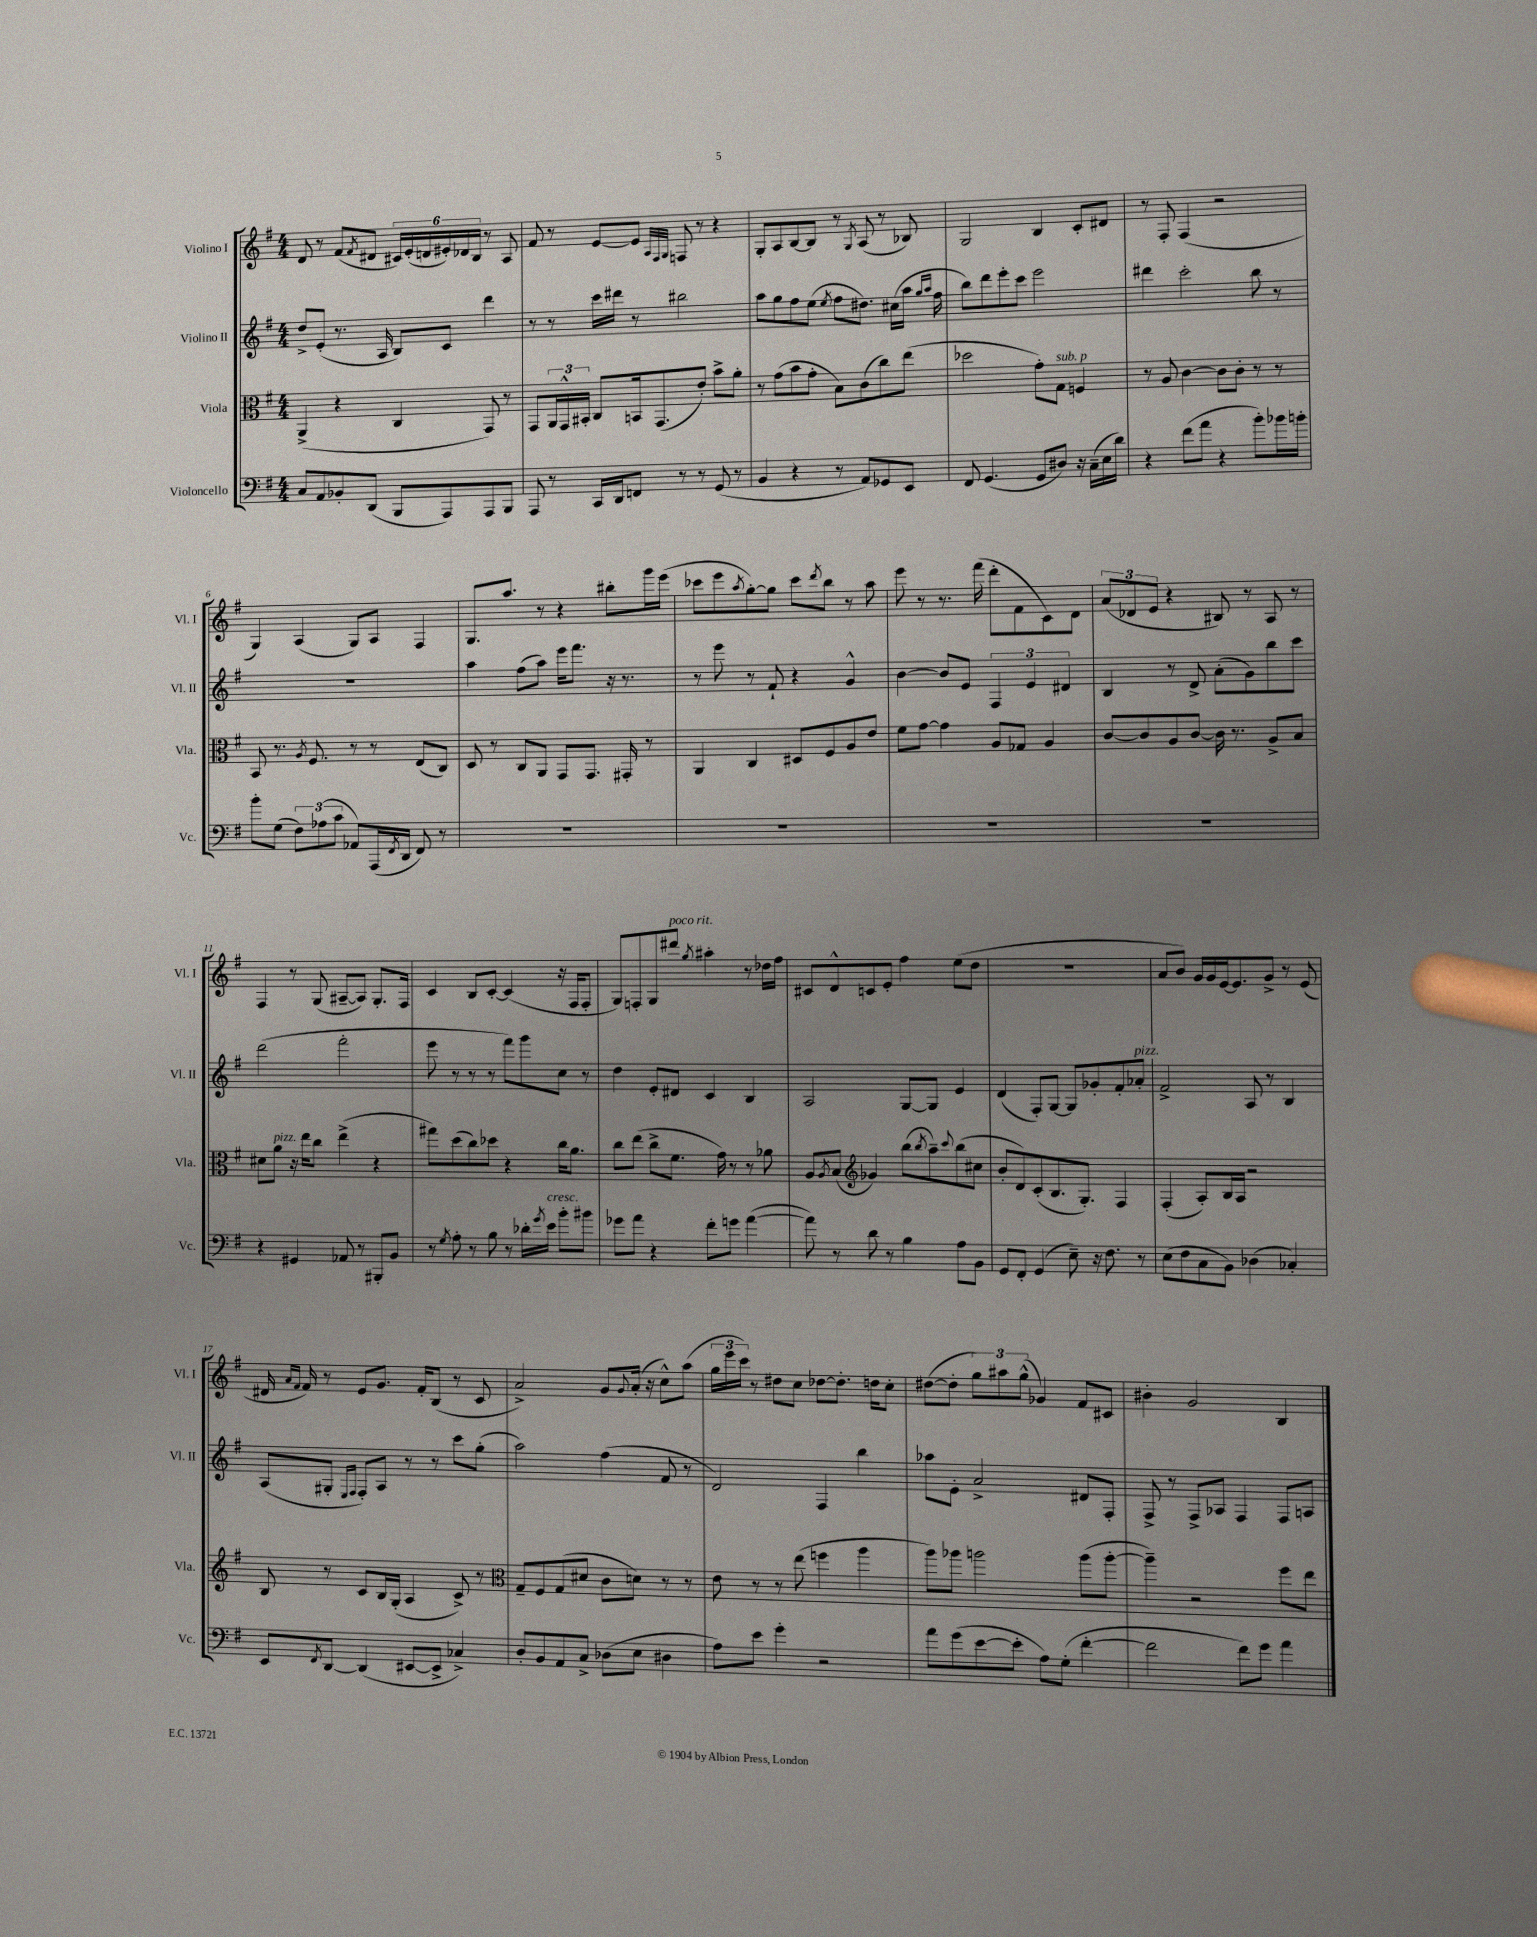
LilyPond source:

<<
\new StaffGroup <<
\new Staff = "s0" \with { instrumentName = "Violino I" shortInstrumentName = "Vl. I" } {
    \clef treble \key g \major \numericTimeSignature \time 4/4
    d'8 r8 fis'8( \acciaccatura { fis'8 } dis'8 \tuplet 6/4 { cis'16) e'16-.( d'16 eis'16-.) des'16 b16 } r8 a8 |
    fis'8 r8 e'8~ e'8 \grace { a32 fis32 g32 } f8 r8 r4 |
    g8-. a8 b8~ b8 r8 \acciaccatura { g8 } a8( r8 bes8) |
    g2 b4 c'8-. dis'8 |
    r8 fis8-. fis4( r2 |
    g4) a4( g8) a8 fis4 |
    g8. a''8. r8 r4 bis''8-. g'''16 e'''16( |
    ces'''8 e'''8 \acciaccatura { a''8 } g''8~-.) g''8 ces'''8 \acciaccatura { d'''8 } b''8 r8 a''8 |
    e'''8 r8 r8. fis'''16( d'''8-. fis'8 c'8) d'8 |
    \tuplet 3/2 { a'8( des'8 e'8 } r4 bis8) r8 a8 r8 |
    fis4 r8 g8( ais8~-- ais8) g8.-. fis16 |
    c'4 b8 c'8~-. c'4( r16 fis16 fis8-. |
    g8) f8-. g8 dis'''8^\markup { \italic "poco rit." } \acciaccatura { g''8 } ais''4-. r8 des''16 fis''16 |
    cis'8 d'8-^ c'8 e'8-. fis''4 e''8( d''8 |
    R1 |
    a'8 b'8) g'16 g'16 e'16~ e'8. g'8-> r8 e'8( |
    dis'16 \grace { a'16 fis'16 } fis'16) r8 e'8 g'8. fis'16-. b8( r8 c'8 |
    a'2->) g'8 \appoggiatura { g'8 } a'16-.( r16 c''8-^) a''8( |
    \tuplet 3/2 { g''16 e'''16 c'''16) } r8 dis''8 c''8 des''8~ des''8.-. d''16 c''8-. |
    dis''8~( dis''8-. \tuplet 3/2 { g''8) ais''8 g''8-^( } ges'4) fis'8 cis'8 |
    bis'4-. g'2 b4 \bar "|." |
}
\new Staff = "s1" \with { instrumentName = "Violino II" shortInstrumentName = "Vl. II" } {
    \clef treble \key g \major \numericTimeSignature \time 4/4
    d''8-> e'8-.( r8. a16 b8) c'8 d'''4 |
    r8 r8 c'''16 dis'''16 r8 bis''2 |
    a''8 g''8 fis''8 e''8( \acciaccatura { e''8 } fis''8 dis''8.) cis''16( a''16 \grace { g''16 a''16 } fis''16 |
    b''8) d'''8 e'''8-. c'''8 e'''2 |
    dis'''4 c'''2-. b''8 r8 |
    R1 |
    a''4 fis''8( a''8) e'''16 fis'''8. r16 r8. |
    r8 e'''8 r8 fis'8-! r4 g'4-^ |
    b'4~ b'8 e'8 \tuplet 3/2 { fis4 e'4 dis'4 } |
    b4 r8 d'8-> a'8-.( g'8) b''8 c'''8 |
    d'''2( fis'''2-. |
    e'''8 r8 r8 r8 fis'''8) g'''8 c''8 r8 |
    d''4 e'8-. dis'8 c'4 b4 |
    a2 g8~ g8 e'4 |
    d'4( fis8-.) g8~ g8 ges'8-. fis'8-. aes'8-.^\markup { \italic "pizz." } |
    fis'2-> a8 r8 b4 |
    a8( gis8-. \grace { e16 fis16 } fis8-.) a8 r8 r8 c'''8 g''8-.( |
    a''2) fis''4( fis'8 r8 |
    d'2) fis4 b''4 |
    aes''8 e'8-. a'2-> dis'8 fis8-. |
    fis8-> r8 fis8-> aes8 fis4 fis8 a8 \bar "|." |
}
\new Staff = "s2" \with { instrumentName = "Viola" shortInstrumentName = "Vla." } {
    \clef alto \key g \major \numericTimeSignature \time 4/4
    a,4->( r4 c4 g,8) r8 |
    g,8 \tuplet 3/2 { a,16 g,16-^ bis,16-. } c8 b,16 g,8.( e'8-.) b'8-> a'8-. |
    r8 g'8( b'8 g'8-. b8) c'8( c''8) e''8( |
    des''2 g'8-.) g8^\markup { \italic "sub. p" } f4 |
    r8 a8 c'4~ c'8 c'8-. r8 r8 |
    b,8 r8. \acciaccatura { a8 } fis8. r8 r8 e8( c8) |
    d8 r8 c8 a,8 g,8 g,8. gis,16-. r8 |
    a,4 c4 dis8 fis8 a8 e'8 |
    fis'8 g'8~ g'4 a8 ges8 a4 |
    c'8~ c'8 a8 c'8~ c'16 r8. a8-> b8 |
    dis'8 a'8^\markup { \italic "pizz." } r16 e''16 c''8 e''4->( r4 |
    gis''8) d''8( c''8) des''8 r4 c''16 a'8. |
    c''8 e''8( c''8-> fis'8. g'16) r8 r8 aes'8 |
    a8 \acciaccatura { a8 } b8( \clef treble ges'4) b''8( \acciaccatura { b''8 } a''8--) \appoggiatura { c'''8 } b''8( cis''8 |
    b'8-. d'8) c'8-.( b8. g8.-.) fis4 |
    fis4-.( a8-.) b16 a16 r2 |
    b8 r8 c'8 b16 g16-.( a4 c'8->) r8 |
    \clef alto g8-- fis8 g8( dis'8 c'8 d'8) r8 r8 |
    e'8 r8 r8 e''8( f''4 a''4 |
    a''8) aes''8 a''2 a''8( a''8~-. |
    a''4--) r2 fis''8 e''8 \bar "|." |
}
\new Staff = "s3" \with { instrumentName = "Violoncello" shortInstrumentName = "Vc." } {
    \clef bass \key g \major \numericTimeSignature \time 4/4
    c8 a,8 bes,8-. d,8( b,,8 a,,8) a,,8 b,,8 |
    a,,8 r8 c,16 d,16 f,8 r8 r8 g,8( r8 |
    b,4 r4 r8 a,8) ges,8 e,8 |
    fis,8 g,4.( g,8 dis8) r16 c16--( e16 d'16) |
    r4 fis'8( a'8 r4 b'8-.) bes'16 b'16-. |
    b'8-. g8( \tuplet 3/2 { fis8) aes8( c'8 } aes,8) a,,16( \acciaccatura { fis,8 } d,16 fis,8) r8 |
    R1 |
    R1 |
    R1 |
    R1 |
    r4 gis,4 aes,8 r8 bis,,8-. b,8 |
    r8 \acciaccatura { g8 } a8-. r8 b8 r8 des'16-. \acciaccatura { g'8 } e'16^\markup { \italic "cresc." } b'8-. bis'8 |
    ges'8 a'8 r4 fis'8-. g'8 a'4~( |
    a'8) r8 d'8 r8 b4 a8 b,8 |
    g,8 fis,8-. g,4( e8--) r16 fis8. r8 |
    e8( fis8 c8 b,8) des4( ces4-.) |
    e,8 \acciaccatura { fis,8 } d,8~ d,4( eis,8~ eis,8-> ces4->) |
    d8-. b,8 a,8 c8-> des8( e8 dis4 |
    a8) e'8 g'4-. r2 |
    a'8 g'8( e'8~ e'8-. a8) g8-.( fis'4~-. |
    fis'2 fis'8) g'8 a'4 \bar "|." |
}
>>
>>
